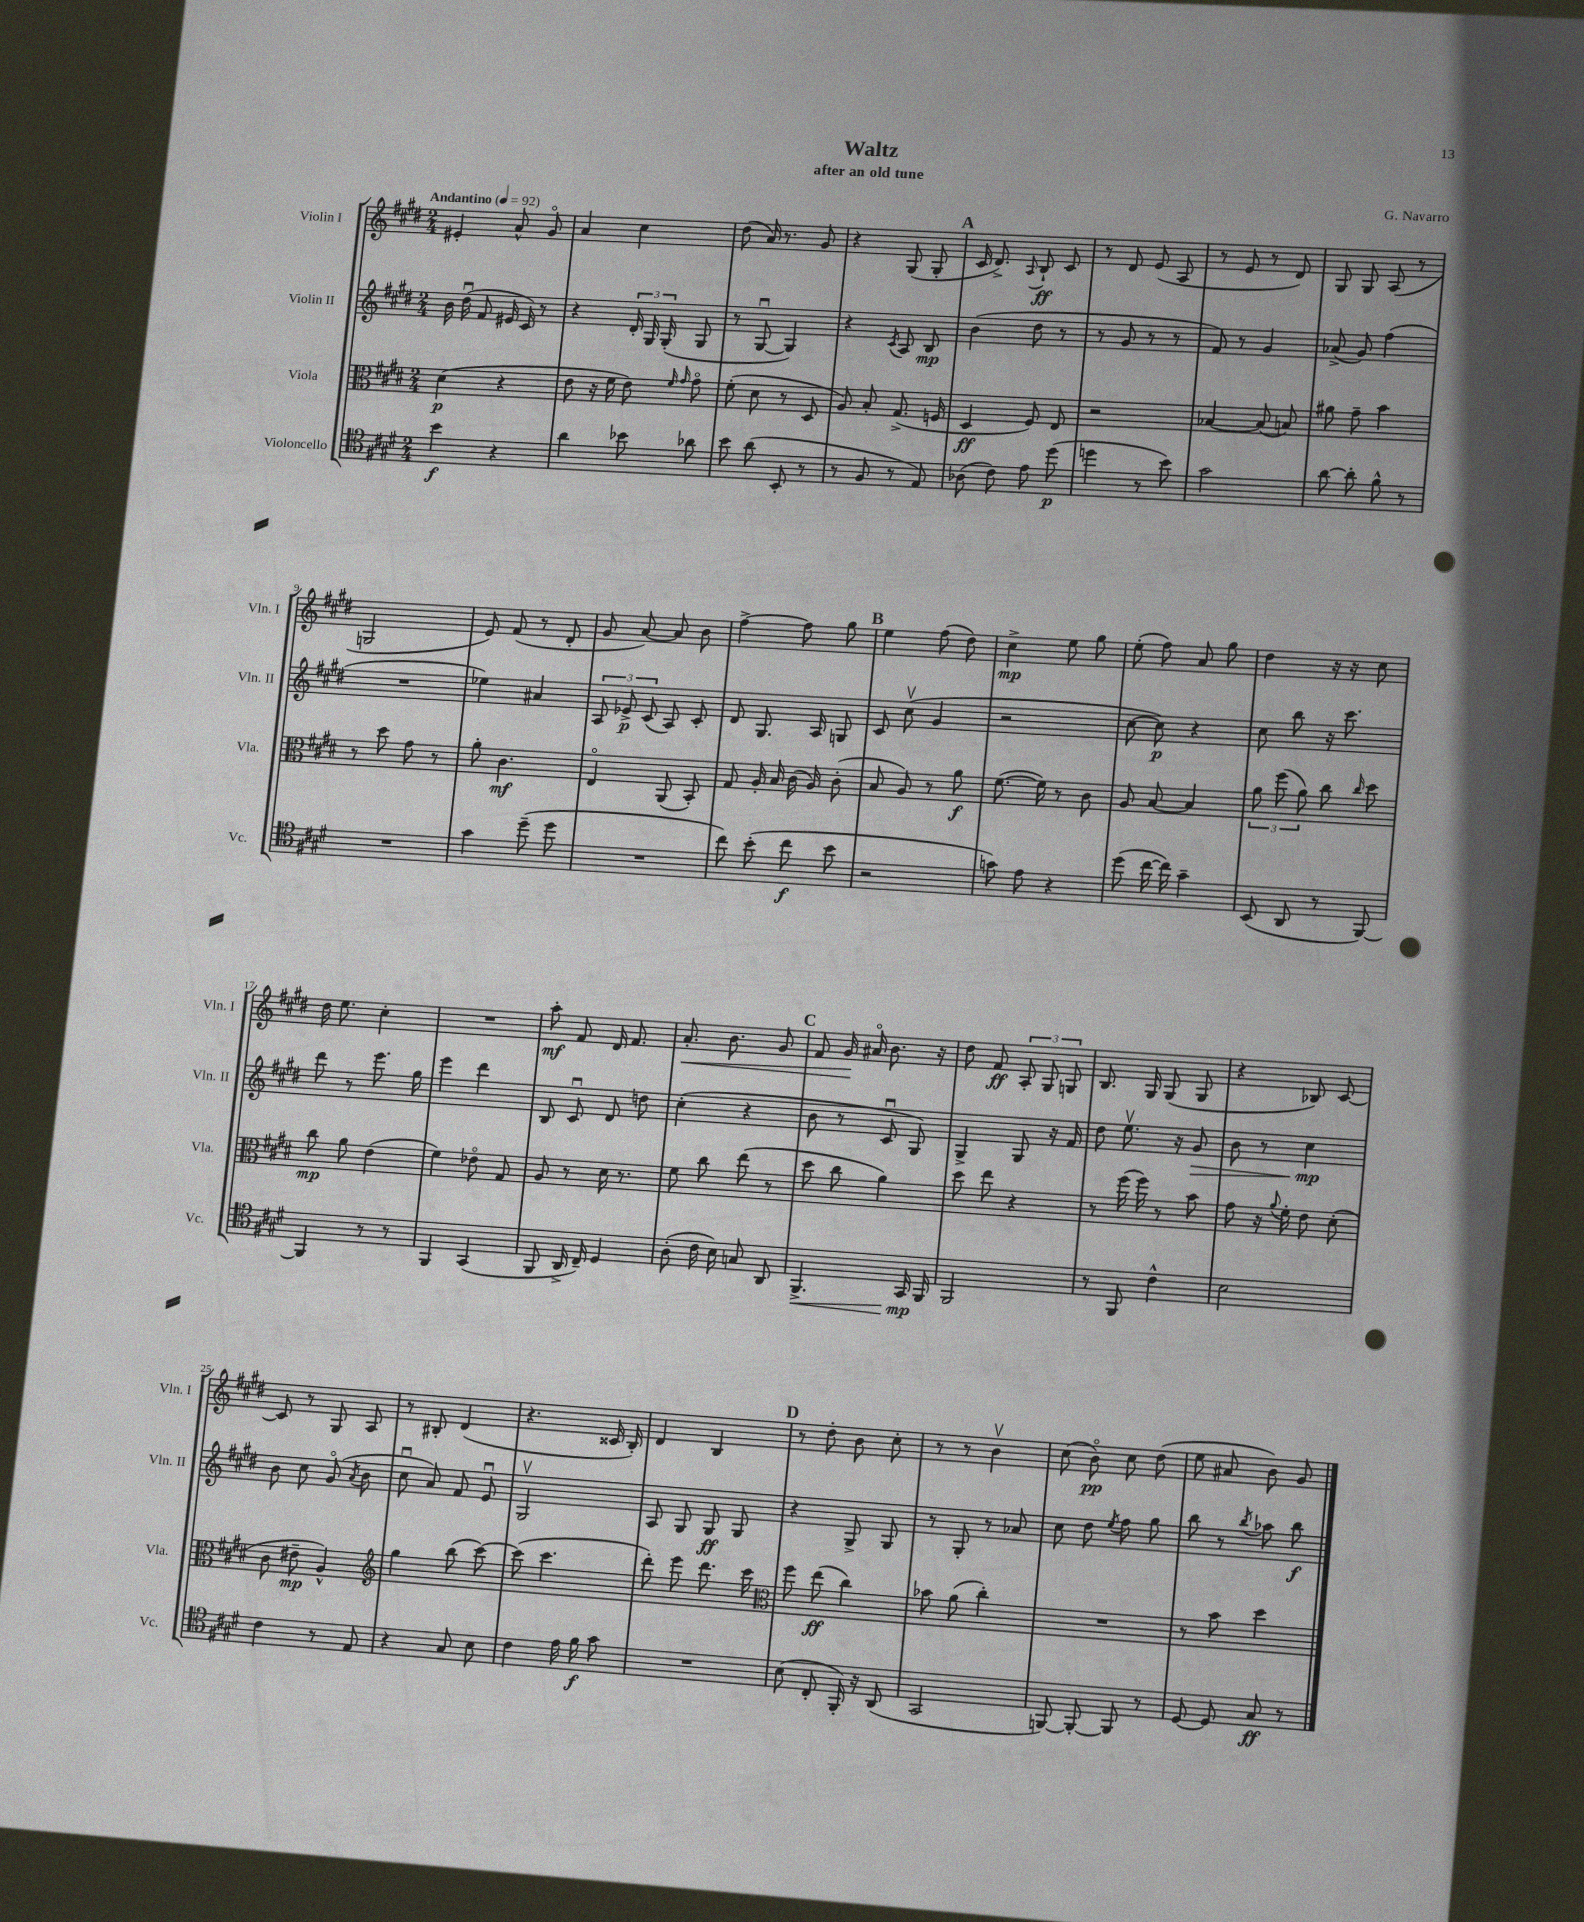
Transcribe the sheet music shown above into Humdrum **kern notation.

**kern	**kern	**kern	**kern
*staff4	*staff3	*staff2	*staff1
*clefC4	*clefC3	*clefG2	*clefG2
*k[f#c#g#d#]	*k[f#c#g#d#]	*k[f#c#g#d#]	*k[f#c#g#d#]
*M2/4	*M2/4	*M2/4	*M2/4
*MM92	*MM92	*MM92	*MM92
4b	(4d#	16b	4e#'
.	.	(16dd#u	.
.	.	8f#	.
4r	4r	16e#	8a^^
.	.	16c#)	.
.	.	8r	8g#o
=	=	=	=
4a	8e	4r	4a
.	16r	.	.
.	16f#	.	.
8b-	8e)	24d#'	4cc#
.	.	24G#	.
.	.	(24G#'	.
.	16qqf#	.	.
.	16qqg#	.	.
8a-	8g#o	8G#	.
=	=	=	=
8b	(8f#'	8r	(8dd#
(8a	8d#	[8G#u	16a)
.	.	.	8.r
8BB'	8r	4G#])	.
8r	8D#	.	8g#
=	=	=	=
8r	8A)	4r	4r
8F#	8B'	.	.
.	.	8qc#	.
8r	(8.G#^	8A	(8G#
8E)	.	8B	8G#'
.	16F	.	.
=	=	=	=
(8A-	4D#	(4b	16c#
.	.	.	8.d#^)
8c#)	.	.	.
.	.	.	8qqA
8e	8F#)	8dd#	8B`
(8dd#	8E	8r	8c#
=	=	=	=
4dd	2r	8r	8r
.	.	8g#	8d#
8r	.	8r	(8e
8b)	.	8r	8A
=	=	=	=
2g#	[4B-	8f#)	8r
.	.	8r	8e
.	(8B-]	4g#	8r
.	8B)	.	8d#)
=	=	=	=
[8a	8a#	(8a-^	8G#
8a']	8g#~	8g#)	8G#
8f#^^	4b	(4ff#	(8A
8r	.	.	8r
=	=	=	=
2r	8r	2r	2G
.	8dd#	.	.
.	8g#	.	.
.	8r	.	.
=	=	=	=
4g#	8a'	4ee-)	8e)
.	4.c#	.	(8f#
(8dd#~	.	4a#	8r
8dd#	.	.	8d#'
=	=	=	=
2r	4Eo	12A	8g#
.	.	12e-^	.
.	.	.	[8a)
.	.	(12c#	.
.	(8AA	8A)	8a]
.	8BB')	8c#'	8b
=	=	=	=
8cc#)	8G#	8d#	[4ff#^
(8b'	16A'	8.G#	.
.	16B	.	.
8cc#	(16c#	.	8ff#]
.	16A)	16A	.
8b	(8c#'	8G	8gg#
=	=	=	=
2r	8B	8c#	4ee
.	8A)	(8cc#v	.
.	8r	4g#	(8ff#
.	8a	.	8dd#)
=	=	=	=
8g)	([8.f#	2r	4cc#^
8e	.	.	.
.	16f#])	.	.
4r	8r	.	8ee
.	8c#	.	8gg#
=	=	=	=
(8dd#	8A	[8cc#	(8ee'
[16cc#	[8B	8cc#])	8ff#)
16cc#])	.	.	.
4g#~	4B]	4r	8a
.	.	.	8gg#
=	=	=	=
(8BB	12a	8cc#	4dd#
.	(12ff#	.	.
8AA	.	8bb	.
.	12a)	.	.
8r	8cc#	16r	16r
.	.	8.ccc#	16r
.	16qqcc#	.	.
[8FF#)	8dd#	.	8cc#
=	=	=	=
4FF#]	8cc#	8ddd#	16dd#
.	.	.	8.ee
.	8a	8r	.
8r	(4e	8.eee	4cc#'
8r	.	.	.
.	.	16gg#	.
=	=	=	=
4FF#	4f#)	4eee	2r
(4GG#	8e-o	4ddd#	.
.	8G#	.	.
=	=	=	=
8FF#	8A	8B	8aa'
16AA^	8r	8c#u	8f#
16C#~)	.	.	.
4D#	16d#	8d#	16d#
.	8.r	.	8.f#
.	.	8dd	.
=	=	=	=
(8A'	8f#	(4cc#'	8.a'
16c#	8cc#	.	.
16B)	.	.	8.b
8G	(8ee	4r	.
8AA	8r	.	8g#
=	=	=	=
4.FF#^	8dd#	8b	8f#
.	8cc#	8r	16g#
.	.	.	16a#o
.	4a)	8c#u	8.b
16GG#	.	8G#)	.
16FF#	.	.	16r
=	=	=	=
2FF#	8dd#	4G#^	8dd#
.	8ee	.	8f#
.	4r	8G#	12A'
.	.	.	12G#
.	.	16r	.
.	.	.	12G
.	.	16f#	.
=	=	=	=
8r	8r	8dd#	8.B
8FF#	(16ff#	8.eev	.
.	16ff#)	.	16G#
4c#^^	8r	.	(8G#
.	.	16r	.
.	8b	8g#	8G#
=	=	=	=
2B	8g#	8b	4r
.	16r	8r	.
.	8qqa	.	.
.	16f#'	.	.
.	8e	4cc#	8B-)
.	(8d#'	.	[8c#
=	=	=	=
4c#	8c#	8b	8c#]
.	8e#~	8cc#	8r
8r	4A^^)	(8g#o	8G#
.	.	8qa	.
8E	.	8b	8A
=	=	=	=
*	*clefG2	*	*
4r	4gg#	8cc#u	8r
.	.	8a)	8B#'
8G#	(8bb	8f#	(4d#
8B	[8ccc#)	8eu	.
=	=	=	=
4c#	(8ccc#]	2G#v	4.r
.	4.ccc#	.	.
16e	.	.	.
16f#	.	.	.
8g#	.	.	16c##
.	.	.	16B')
=	=	=	=
2r	8ddd#')	8A	4d#
.	8eee	8G#	.
.	8.ddd#	8G#	4B
.	.	8G#	.
.	16ccc#	.	.
=	=	=	=
*	*clefC3	*	*
(8B	8ff#	4r	8r
8C#'	(8ee	.	8dd#'
16FF#')	4cc#)	8G#^	8b
16r	.	.	.
(8AA	.	8G#	8cc#'
=	=	=	=
2GG#	8b-	8r	8r
.	(8a	8G#'	8r
.	4cc#')	8r	4bv
.	.	8a-	.
=	=	=	=
[8FF)	2r	8cc#	(8cc#
8FF'_	.	8dd#	8bo)
.	.	8qee	.
8FF]	.	8ff#	8cc#
8r	.	8gg#	(8dd#
=	=	=	=
[8D#	8r	8bb	8ee
8D#]	8b	8r	8a#
.	.	8qbb	.
8G#	4dd#	8aa-	8b)
8r	.	8bb	8g#
==	==	==	==
*-	*-	*-	*-
